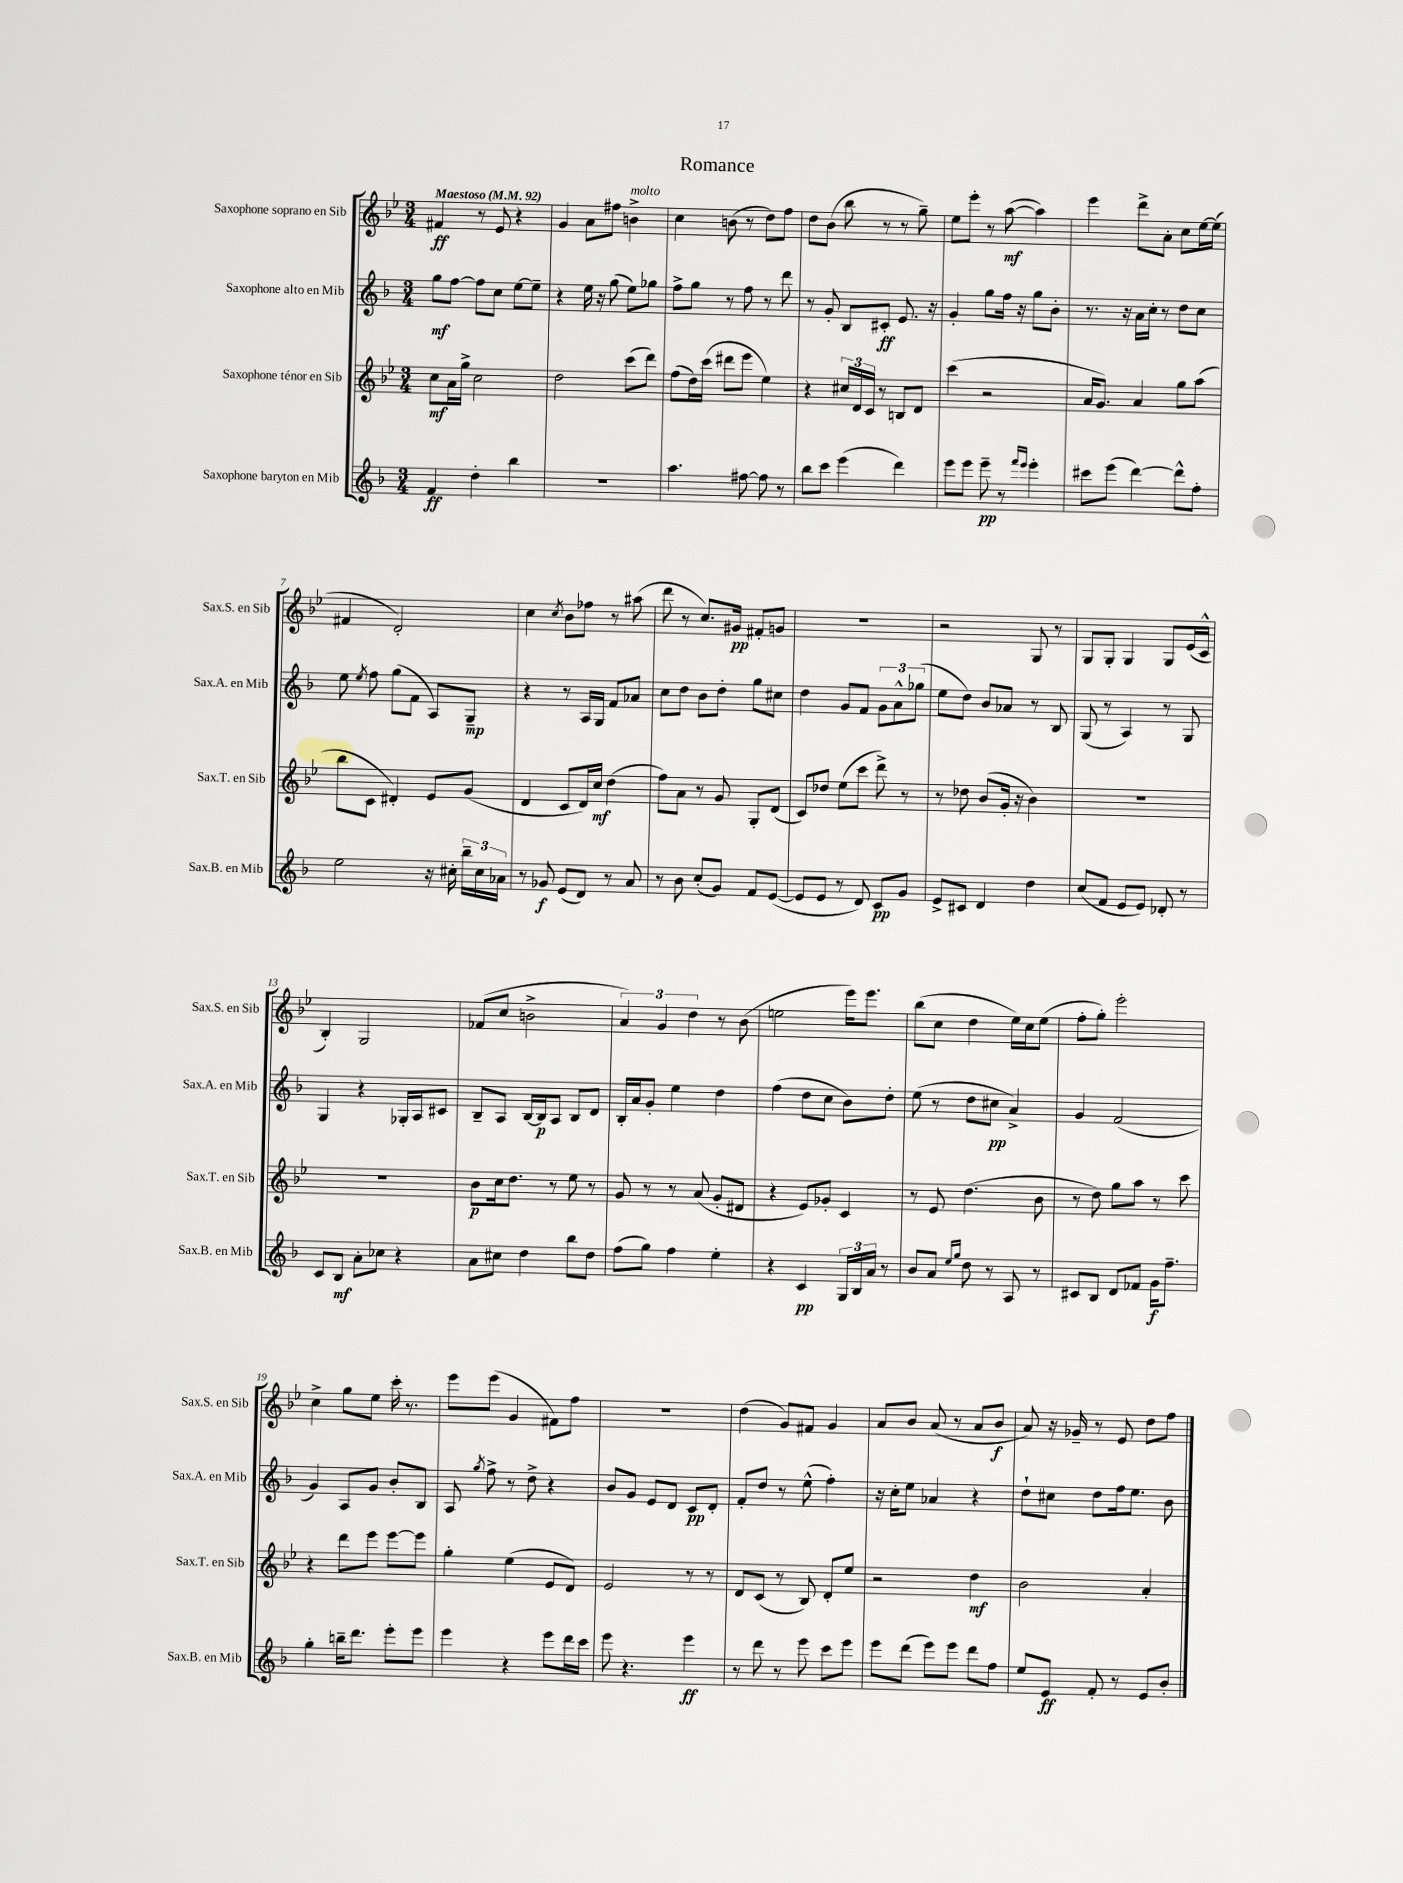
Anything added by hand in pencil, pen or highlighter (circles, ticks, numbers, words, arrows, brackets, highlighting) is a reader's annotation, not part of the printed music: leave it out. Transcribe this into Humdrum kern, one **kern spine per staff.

**kern	**dynam	**kern	**dynam	**kern	**dynam	**kern	**dynam
*part4	*part4	*part3	*part3	*part2	*part2	*part1	*part1
*staff4	*staff4	*staff3	*staff3	*staff2	*staff2	*staff1	*staff1
*I"Saxophone baryton en Mib	*	*I"Saxophone ténor en Sib	*	*I"Saxophone alto en Mib	*	*I"Saxophone soprano en Sib	*
*I'Sax.B. en Mib	*	*I'Sax.T. en Sib	*	*I'Sax.A. en Mib	*	*I'Sax.S. en Sib	*
*clefG2	*	*clefG2	*	*clefG2	*	*clefG2	*
*k[b-]	*	*k[b-e-]	*	*k[b-]	*	*k[b-e-]	*
*M3/4	*	*M3/4	*	*M3/4	*	*M3/4	*
*MM92	*	*MM92	*	*MM92	*	*MM92	*
=1	=1	=1	=1	=1	=1	=1	=1
!	!	!	!	!	!	!LO:TX:a:B:t=Maestoso	!
4f/	ff	8cc\L	mf	8gg\L	mf	4f#X/	ff
.	.	16a\L	.	[8ff\J	.	.	.
.	.	16gg^\JJ	.	.	.	.	.
4dd'\	.	2cc\	.	8ff\L]	.	8r	.
.	.	.	.	8cc\J	.	8e-/	.
4bb-\	.	.	.	[8ee\L	.	4r	.
.	.	.	.	8ee~\J]	.	.	.
=2	=2	=2	=2	=2	=2	=2	=2
2.r	.	2dd\	.	4r	.	4g/	.
.	.	.	.	16ee\	.	8a\L	.
.	.	.	.	16r	.	.	.
.	.	.	.	(8gg\	.	8ff#X\J	.
!	!	!	!	!	!	!LO:TX:a:i:t=molto	!
.	.	(8ccc\L	.	8ee\L)	.	4bn^\	.
.	.	8ddd\J)	.	8gg-X\J	.	.	.
=3	=3	=3	=3	=3	=3	=3	=3
4.aa\	.	(8ff\L	.	8ff^\L	.	4cc\	.
.	.	16dd\L)	.	8gg\J	.	.	.
.	.	(16ccc\JJ	.	.	.	.	.
.	.	8ddd#X\L	.	8r	.	(8bn\	.
[8ff#X\	.	8eee-\J	.	8ff\	.	8r	.
8ff#\]	.	4ee-\)	.	8r	.	8dd\L)	.
8r	.	.	.	8ddd\	.	8ff\J	.
=4	=4	=4	=4	=4	=4	=4	=4
8bb-\L	.	4r	.	8r	.	8dd\L	.
8ccc\J	.	.	.	8g'/	.	(8b-\J	.
(4eee\	.	24cc#X/LL	.	8B-/L	.	8bb-\	.
.	.	24d/	.	.	.	.	.
.	.	24c/JJ	.	.	.	.	.
.	.	8r	.	8c#X'/J	ff	8r	.
4ddd\)	.	8Bn/L	.	8.e/	.	8r	.
.	.	8d/J	.	.	.	8gg~\)	.
.	.	.	.	16r	.	.	.
=5	=5	=5	=5	=5	=5	=5	=5
8eee\L	.	(4ccc\	.	4g'/	.	8ee-\L	.
8eee\J	.	.	.	.	.	8eee-'\J	.
8eee~\	pp	2r	.	8gg\L	.	8r	.
8r	.	.	.	16ff\Jk	.	([8aa\	mf
.	.	.	.	16r	.	.	.
16qqfff/LL	.	.	.	.	.	.	.
16qqeee/JJ	.	.	.	.	.	.	.
4eee'\	.	.	.	8gg\L	.	4aa\])	.
.	.	.	.	8b-'\J	.	.	.
=6	=6	=6	=6	=6	=6	=6	=6
8ccc#X\L	.	16a/KL	.	8.r	.	4eee-\	.
.	.	8.g/J)	.	.	.	.	.
(8eee\J	.	.	.	.	.	.	.
.	.	.	.	16r	.	.	.
[4ddd\)	.	4a/	.	16a\LL	.	8ddd^\L	.
.	.	.	.	16cc'\JJ	.	.	.
.	.	.	.	8r	.	8a'\J	.
8ddd^^\L]	.	8gg\L	.	8dd\L	.	8cc\L	.
8ff'\J	.	(8aa\J	.	8cc\J	.	[16ee-\L	.
.	.	.	.	.	.	(16ee-\JJ]	.
!!LO:LB:g=z
=7	=7	=7	=7	=7	=7	=7	=7
2ee\	.	8bb-\L	.	8ee\	.	4f#X/	.
.	.	.	.	8qee/	.	.	.
.	.	8c\J	.	8ff\	.	.	.
.	.	4d#X'/)	.	(8gg\L	.	2d'/)	.
.	.	.	.	8f\J	.	.	.
16r	.	8e-/L	.	8A/L)	.	.	.
16cc#X'\	.	.	.	.	.	.	.
24bb-~\LL	.	(8g/J	.	8G~/J	mp	.	.
24cc#\	.	.	.	.	.	.	.
24a-X\JJ	.	.	.	.	.	.	.
=8	=8	=8	=8	=8	=8	=8	=8
8r	.	4d/	.	4r	.	4cc\	.
8g-X/	f	.	.	.	.	.	.
.	.	.	.	.	.	8qcc/	.
(8e/L	.	8c/L	.	8r	.	8b-\L	.
8d/J)	.	16d/L)	.	16A/LL	.	8ff-X\J	.
.	.	16cc/JJ	mf	16G/JJ	.	.	.
8r	.	(4dd\	.	8f/L	.	8r	.
8a/	.	.	.	8a-X/J	.	(8aa#X\	.
=9	=9	=9	=9	=9	=9	=9	=9
8r	.	8ff\L)	.	8cc\L	.	8ddd\	.
8b-\	.	8a\J	.	8dd\J	.	8r	.
(8cc'/L	.	8r	.	8b-\L	.	8.cc/L)	.
8g/J)	.	8g/	.	8dd'\J	.	.	.
.	.	.	.	.	.	16g#X/Jk	pp
8f/L	.	8G'/L	.	8gg\L	.	8f#X'/L	.
([8e/J	.	(8d/J	.	8cc#X\J	.	8gn/J	.
=10	=10	=10	=10	=10	=10	=10	=10
8e/L]	.	8c/L)	.	4dd\	.	2.r	.
8e/J	.	8dd-X/J	.	.	.	.	.
8r	.	(8ee-\L	.	8g/L	.	.	.
8d/)	.	8ccc\J	.	8f/J	.	.	.
8c/L	pp	8ddd^\)	.	12g\L	.	.	.
.	.	.	.	12a^^\	.	.	.
8g/J	.	8r	.	.	.	.	.
.	.	.	.	(12gg-X\J	.	.	.
=11	=11	=11	=11	=11	=11	=11	=11
8e^/L	.	8r	.	8ee\L	.	2r	.
8c#X/J	.	8dd-X\	.	8dd\J)	.	.	.
4d/	.	(8b-/L	.	8b-/L	.	.	.
.	.	16g'/Jk	.	8a-X/J	.	.	.
.	.	16r	.	.	.	.	.
4dd\	.	4b-\)	.	8r	.	8G/	.
.	.	.	.	8B-/	.	8r	.
=12	=12	=12	=12	=12	=12	=12	=12
(8cc/L	.	2.r	.	(8G/	.	8G/L	.
8f/J	.	.	.	8r	.	8G'/J	.
8e/L	.	.	.	4A/)	.	4G/	.
8e/J)	.	.	.	.	.	.	.
8d-X'/	.	.	.	8r	.	8G/L	.
8r	.	.	.	8G/	.	(16e-/L	.
.	.	.	.	.	.	16c^^/JJ	.
!!LO:LB:g=z
=13	=13	=13	=13	=13	=13	=13	=13
8c/L	.	2.r	.	4G/	.	4B-'/)	.
8B-/J	mf	.	.	.	.	.	.
8a'\L	.	.	.	4r	.	2G/	.
8cc-X\J	.	.	.	.	.	.	.
4r	.	.	.	16G-X'/LL	.	.	.
.	.	.	.	16A/J	.	.	.
.	.	.	.	8c#X/J	.	.	.
=14	=14	=14	=14	=14	=14	=14	=14
8a\L	.	8b-\L	p	8B-~/L	.	(8f-X/L	.
8cc#X\J	.	16cc\k	.	8A/J	.	8cc/J	.
.	.	8.dd\J	.	.	.	.	.
4dd\	.	.	.	[16B-/LL	.	2bn^\	.
.	.	.	.	16B-/J]	p	.	.
.	.	8r	.	8A/J	.	.	.
8bb-\L	.	8ee-\	.	8B-/L	.	.	.
8dd\J	.	8r	.	8d/J	.	.	.
=15	=15	=15	=15	=15	=15	=15	=15
(8ff\L	.	8g/	.	16B-'/LL	.	6a/)	.
.	.	.	.	16a/J	.	.	.
8gg\J)	.	8r	.	8g'/J	.	.	.
.	.	.	.	.	.	6g/	.
4ff\	.	8r	.	4ee\	.	.	.
.	.	.	.	.	.	6dd\	.
.	.	(8a/	.	.	.	.	.
4ee'\	.	8g'/L	.	4dd\	.	8r	.
.	.	8d#X/J	.	.	.	(8b-\	.
=16	=16	=16	=16	=16	=16	=16	=16
4r	.	4r	.	(4ff\	.	2een\	.
4c/	pp	8e-/L)	.	8dd\L	.	.	.
.	.	8g-X'/J	.	8cc\J	.	.	.
24G/LL	.	4c/	.	8b-\L)	.	16eee-\KL)	.
24B-/	.	.	.	.	.	.	.
.	.	.	.	.	.	8.eee-\J	.
24a/JJ	.	.	.	.	.	.	.
8r	.	.	.	8dd'\J	.	.	.
=17	=17	=17	=17	=17	=17	=17	=17
8b-/L	.	8r	.	(8ee\	.	(8bb-\L	.
8a/J	.	8e-/	.	8r	.	8cc\J	.
16qqee/LL	.	.	.	.	.	.	.
16qqgg/JJ	.	.	.	.	.	.	.
8dd\	.	(4.dd\	.	8dd\L	.	4dd\	.
8r	.	.	.	8cc#X\J	pp	.	.
8A/	.	.	.	4a^/)	.	16ee-\LL)	.
.	.	.	.	.	.	16cc\J	.
8r	.	8b-\	.	.	.	(8ee-\J	.
=18	=18	=18	=18	=18	=18	=18	=18
8c#X/L	.	8r	.	4g/	.	8ff'\L	.
8B-/J	.	8dd\)	.	.	.	8gg'\J)	.
8d/L	.	8gg\L	.	(2f/	.	2eee-'\	.
8f-X/J	.	8aa\J	.	.	.	.	.
16g\KL	f	8r	.	.	.	.	.
8.ff~\J	.	.	.	.	.	.	.
.	.	8ccc\	.	.	.	.	.
!!LO:LB:g=z
=19	=19	=19	=19	=19	=19	=19	=19
4gg'\	.	4r	.	4g/)	.	4cc^\	.
16bbn~\KL	.	8ddd\L	.	8A/L	.	8gg\L	.
8.ddd\J	.	.	.	.	.	.	.
.	.	8eee-\J	.	8g/J	.	8ee-\J	.
8eee'\L	.	[8eee-\L	.	8b-'/L	.	16ccc'\	.
.	.	.	.	.	.	8.r	.
8eee\J	.	8eee-\J]	.	8B-/J	.	.	.
=20	=20	=20	=20	=20	=20	=20	=20
4eee\	.	4gg'\	.	8A/	.	8eee-\L	.
.	.	.	.	8qgg/	.	.	.
.	.	.	.	8ff^\	.	(8eee-\J	.
4r	.	(4ee-\	.	8r	.	4g/	.
.	.	.	.	8dd^\	.	.	.
8eee\L	.	8e-/L	.	4r	.	8f#X\L)	.
16ddd\L	.	8d/J)	.	.	.	8ff\J	.
16ccc\JJ	.	.	.	.	.	.	.
=21	=21	=21	=21	=21	=21	=21	=21
8eee\	.	2e-/	.	8b-/L	.	2.r	.
4.r	.	.	.	8g/J	.	.	.
.	.	.	.	8e/L	.	.	.
.	.	.	.	8d/J	.	.	.
4eee\	ff	8r	.	8c/L	pp	.	.
.	.	8r	.	8d'/J	.	.	.
=22	=22	=22	=22	=22	=22	=22	=22
8r	.	8d/L	.	8f'/L	.	(4dd\	.
8ddd\	.	(8c/J	.	8dd/J	.	.	.
8r	.	8r	.	8r	.	8g/L)	.
8eee\	.	8B-/)	.	(8ee^^\	.	8f#X/J	.
8ccc\L	.	8d'/L	.	4ff'\)	.	4g/	.
8eee\J	.	8ee-/J	.	.	.	.	.
=23	=23	=23	=23	=23	=23	=23	=23
8eee\L	.	2r	.	16r	.	8a/L	.
.	.	.	.	16cc'\KL	.	.	.
(8ddd\J	.	.	.	8ee\J	.	8b-/J	.
8eee\L)	.	.	.	4a-X/	.	(8a/	.
8eee\J	.	.	.	.	.	8r	.
8ddd\L	.	4dd\	mf	4r	.	8a/L	.
8ff\J	.	.	.	.	.	8b-/J	f
=24	=24	=24	=24	=24	=24	=24	=24
8ee/L	.	2b-\	.	8dd`\L	.	8a/)	.
8e/J	ff	.	.	8cc#X\J	.	16r	.
.	.	.	.	.	.	16g-X~/	.
8f'/	.	.	.	8dd\L	.	8r	.
8r	.	.	.	16ff\k	.	8e-/	.
.	.	.	.	8.ee\J	.	.	.
8e/L	.	4a'/	.	.	.	8dd\L	.
8b-'/J	.	.	.	8b-\	.	8ff\J	.
==	==	==	==	==	==	==	==
*-	*-	*-	*-	*-	*-	*-	*-
